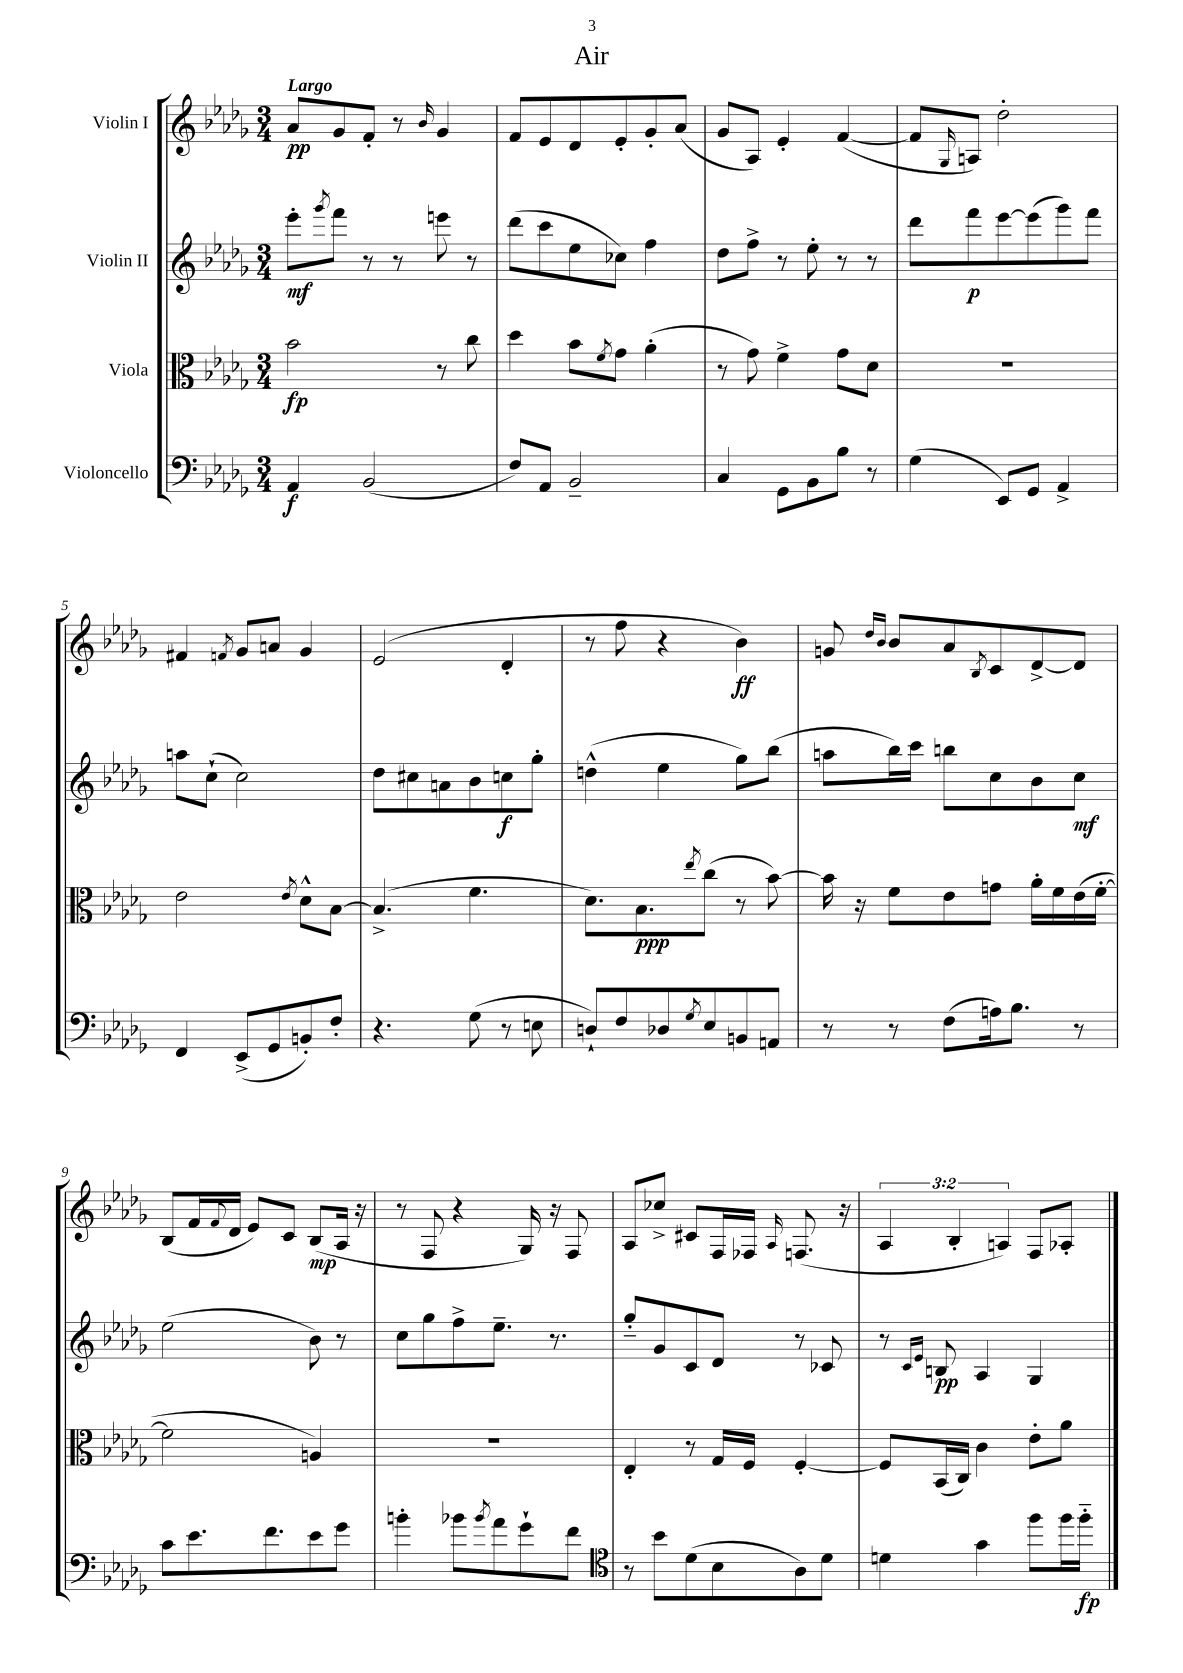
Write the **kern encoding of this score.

**kern	**kern	**kern	**kern
*staff4	*staff3	*staff2	*staff1
*clefF4	*clefC3	*clefG2	*clefG2
*k[b-e-a-d-g-]	*k[b-e-a-d-g-]	*k[b-e-a-d-g-]	*k[b-e-a-d-g-]
*M3/4	*M3/4	*M3/4	*M3/4
4AA-/	2b-\	8eee-'\L	8a-/L
.	.	8qggg-/	.
.	.	8fff\J	8g-/
(2BB-/	.	8r	8f'/J
.	.	8r	8r
.	.	.	16qqb-/
.	8r	8eee\	4g-/
.	8cc\	8r	.
=	=	=	=
8F/L)	4dd-\	(8ddd-\L	8f/L
8AA-/J	.	8ccc\	8e-/
2BB-~/	8b-\L	8ee-\	8d-/
.	8qf/	.	.
.	8g-\J	8cc-\J)	8e-'/
.	(4a-'\	4ff\	8g-'/
.	.	.	(8a-/J
=	=	=	=
4C/	8r	8dd-\L	8g-/L
.	8g-\)	8ff^\J	8A-/J)
8GG-\L	4f^\	8r	4e-'/
8BB-\	.	8ee-'\	.
8B-\J	8g-\L	8r	([4f/
8r	8d-\J	8r	.
=	=	=	=
(4G-\	2.r	8ddd-\L	8f/]L
.	.	.	16qqG-/
.	.	8fff\	8A/J)
8EE-/L)	.	[8eee-\	2dd-'\
8GG-/J	.	(8eee-\]	.
4AA-^/	.	8ggg-\)	.
.	.	8fff\J	.
=	=	=	=
4FF/	2e-\	8aa\L	4f#/
.	.	(8cc`\J	.
.	.	.	8qf/
(8EE-^/L	.	2cc\)	8g-/L
8GG-/	.	.	8a/J
.	8qe-/	.	.
8BB'/)	8d-^^\L	.	4g-/
8F'/J	[8B-\J	.	.
=	=	=	=
4.r	(4.B-^/]	8dd-\L	(2e-/
.	.	8cc#\	.
.	.	8a\	.
(8G-\	4.f\	8b-\	.
8r	.	8cc\	4d-'/
8E\	.	8gg-'\J	.
=	=	=	=
8D`/L)	8.d-\L)	(4dd^^\	8r
8F/	.	.	8ff\
.	8.B-\	.	.
8D-/	.	4ee-\	4r
8qG-/	8qee-/	.	.
8E-/	(8cc\J	.	.
8BB/	8r	8gg-\L)	4b-\)
8AA/J	[8b-\)	(8bb-\J	.
=	=	=	=
8r	16b-\]	8aa\L	8g/
.	16r	.	.
.	.	.	16qqdd-/LL
.	.	.	16qqb-/JJ
8r	8f\L	16bb-\L)	8b-/L
.	.	16ccc\JJ	.
(8F\L	8e-\	8bb\L	8a-/
.	.	.	8qB-/
16A\k)	8g\J	8cc\	8c/
8.B-\J	.	.	.
.	16a-'\LL	8b-\	[8d-^/
.	16f\	.	.
8r	(16e-\	8cc\J	8d-/]J
.	[16f'\JJ	.	.
=	=	=	=
8c\L	2f\]	(2ee-\	(8B-/L
8.e-\	.	.	16f/L
.	.	.	8qqf/
.	.	.	16d-/JJ
.	.	.	8e-/L)
8.f\	.	.	.
.	.	.	8c/J
8e-\	4A/)	8b-\)	(8B-/L
8g-\J	.	8r	16A-/Jk
.	.	.	16r
=	=	=	=
4b'\	2.r	8cc\L	8r
.	.	8gg-\	8F/
8b-\L	.	8ff^\	4r
8qb-/	.	.	.
8a-\	.	8.ee-~\J	.
8g-`\	.	.	16G-/)
.	.	8.r	16r
8f\J	.	.	8F/
=	=	=	=
*clefC4	*	*	*
8r	4E-'/	8gg-'~/L	8A-/L
8b-\L	.	8g-/	8cc-^/J
(8d-\	8r	8c/	8c#/L
8B-\	16G-/LL	8d-/J	16F/L
.	16F/JJ	.	16F-/JJ
.	.	.	16qqA-/
8A-\)	[4F'/	8r	(8.F/
8d-\J	.	8c-/	.
.	.	.	16r
=	=	=	=
4d\	8F/]L	8r	6A-/
.	.	16qqc/LL	.
.	.	16qqe-/JJ	.
.	(16BB-/L	8B/	.
.	.	.	6B-'/
.	16C/JJ)	.	.
4g-\	4c\	4A-/	.
.	.	.	6A/)
8ff\L	8e-'\L	4G-/	8F/L
16ff\L	8a-\J	.	8A-'/J
16ff'~\JJ	.	.	.
==	==	==	==
*-	*-	*-	*-
